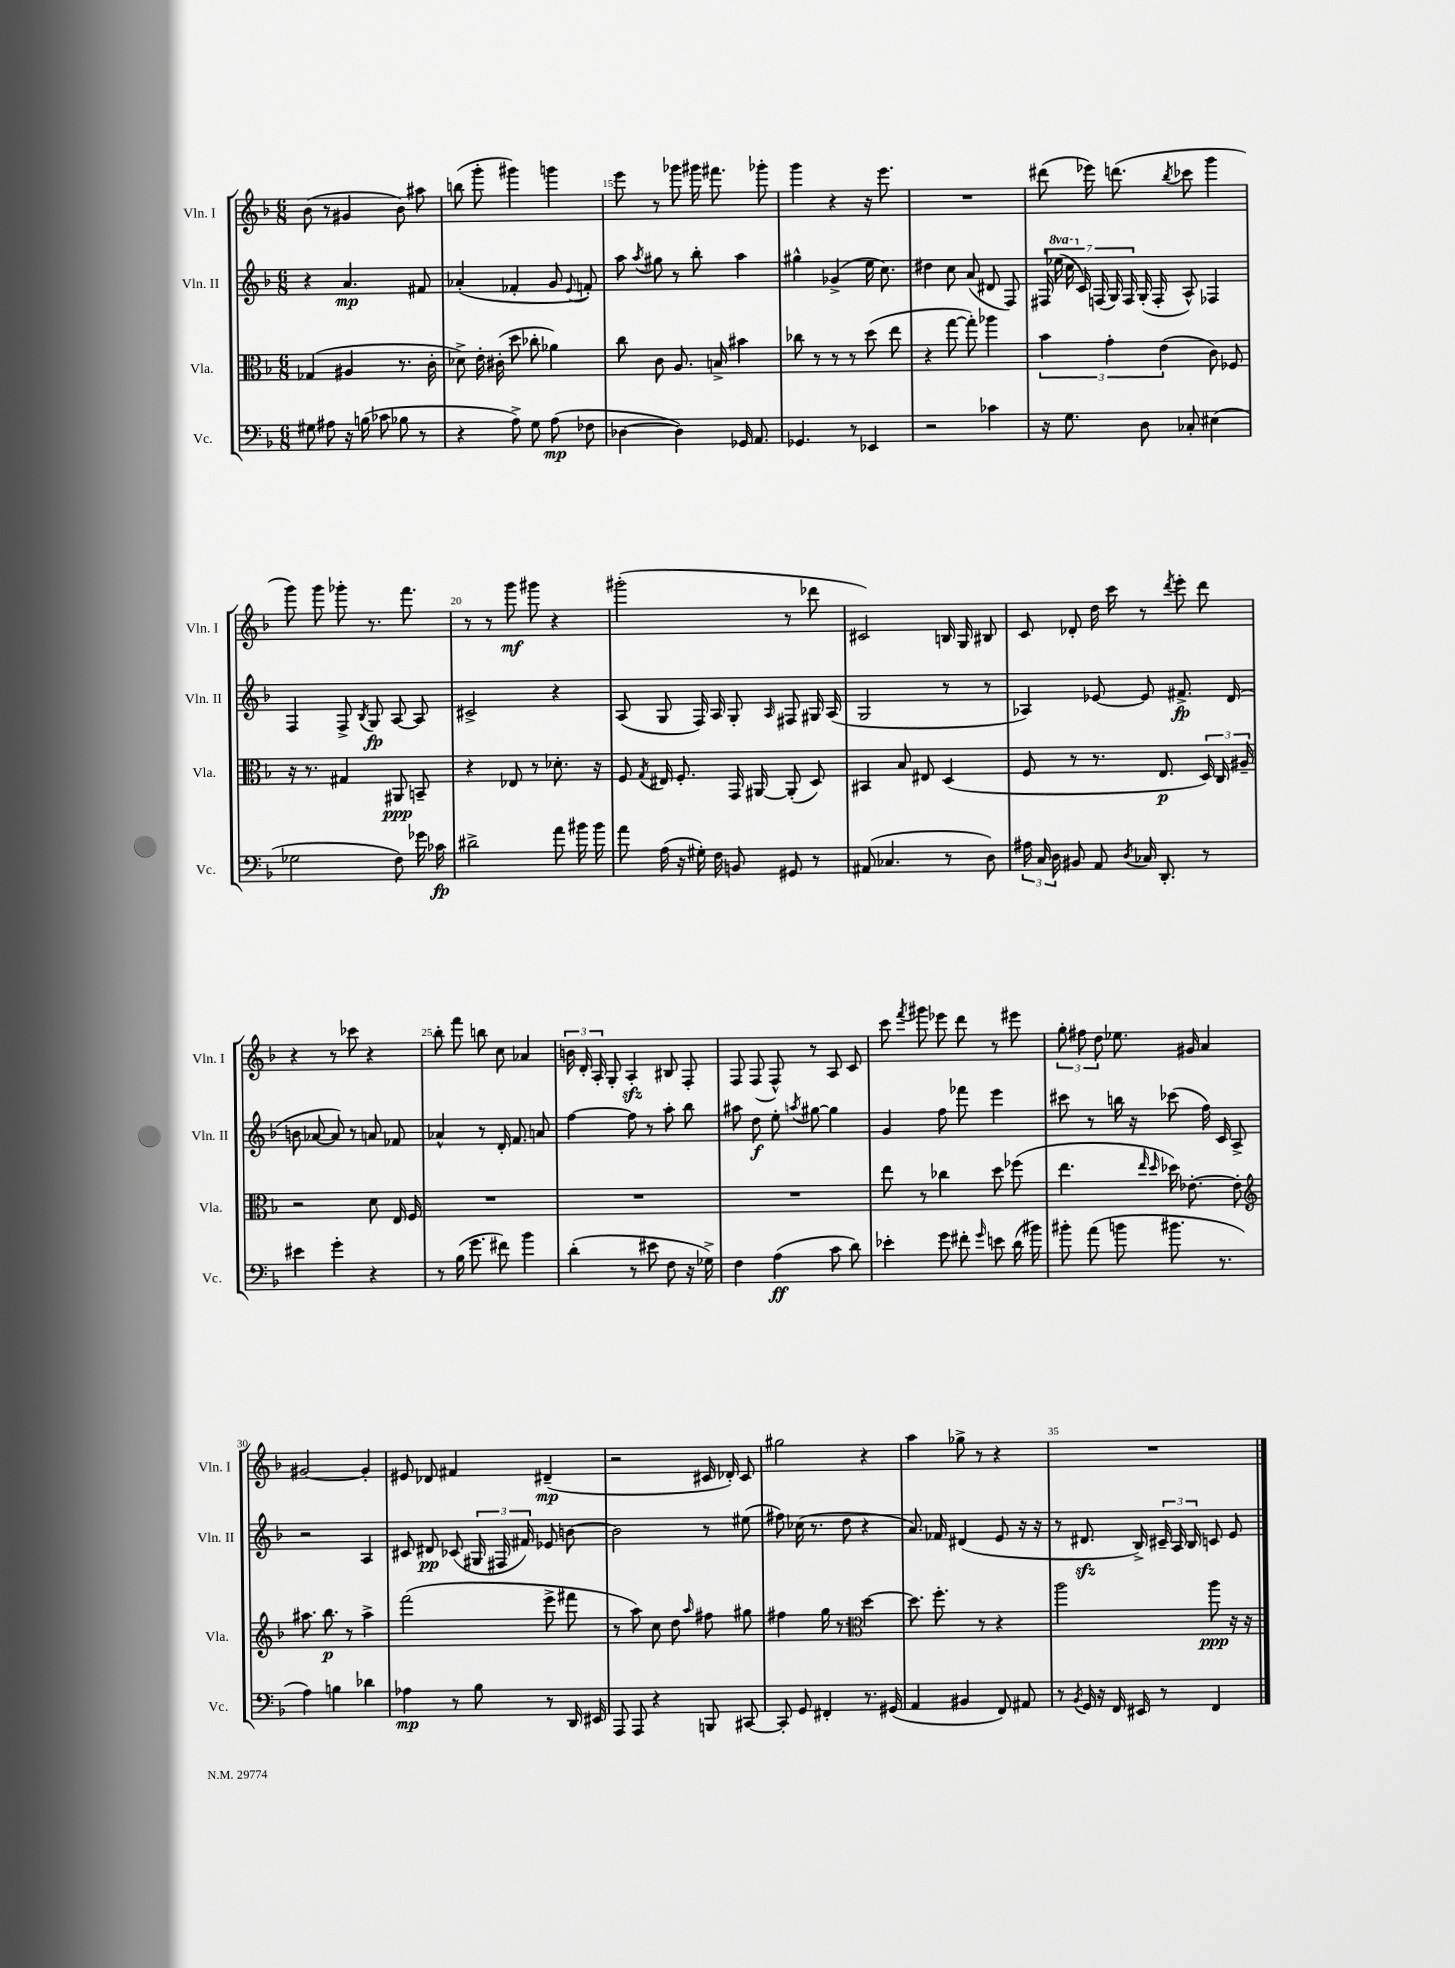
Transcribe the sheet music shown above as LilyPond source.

<<
\new StaffGroup <<
\new Staff = "s0" \with { instrumentName = "Vln. I" shortInstrumentName = "Vln. I" } {
    \clef treble \key f \major \numericTimeSignature \time 6/8
    \autoBeamOff bes'8( r8 gis'4 bes'8) ais''8 |
    b''8( g'''8-. gis'''4) g'''4 |
    e'''8 r8 ges'''8 gis'''16 fis'''8. ges'''8-. |
    g'''4 r4 r16 e'''8. |
    R2. |
    dis'''8( ees'''16) d'''8.( \acciaccatura { bes''8 } ces'''8 g'''4 |
    g'''8) g'''8 ges'''8-. r8. f'''8. |
    r8 r8 g'''8\mf gis'''8 r4 |
    gis'''2-.( r8 des'''8 |
    cis'2) b16 g16 bis8 |
    c'8 des'8-. d''16 c'''16 r8 \acciaccatura { d'''8 } e'''8-. d'''8 |
    r4 r8 ces'''8 r4 |
    bes''8-. f'''8 b''8 c''8 aes'4 |
    \tuplet 3/2 { b'16 d'16-. a16-. } g8-. a4-.\sfz bis8 f8-. |
    f8 f8( f8-^) r8 a8 c'8 |
    c'''8 \acciaccatura { f'''8 } gis'''8 ees'''8 d'''8 r8 eis'''8 |
    \tuplet 3/2 { g''8-. fis''8 d''8 } ees''8. gis'16 a'4 |
    gis'2~ gis'4-. |
    eis'8 des'8 fis'4 dis'4--\mp( |
    r2 cis'16 des'16-.) cis'8 |
    gis''2 r4 |
    a''4 ges''8-> r8 r4 |
    R2. \bar "|." |
}
\new Staff = "s1" \with { instrumentName = "Vln. II" shortInstrumentName = "Vln. II" } {
    \clef treble \key f \major \numericTimeSignature \time 6/8 \set Staff.ottavationMarkups = #ottavation-simple-ordinals
    \autoBeamOff r4 a'4.\mp fis'8 |
    aes'4-.( fes'4-. g'8 \appoggiatura { e'8 } f'8-.) |
    a''8 \acciaccatura { a''8 } gis''8 r8 bes''8-. a''4 |
    gis''4-^ ges'4->( e''16 c''8.) |
    dis''4 c''8 a'8( dis'8 f8) |
    \tuplet 7/4 { fis16 \ottava #1 ees'''16( c'''16 \ottava #0 c'16) f16( g16) f16 } g16-.( f16-. a8-^) fes4 |
    f4 f8-> \acciaccatura { bes8 } g8\fp a8~ a8 |
    cis'2-> r4 |
    a8( g8 f16) a16 g8-. \grace { a16 } fis8 gis16 a16( |
    g2 r8 r8 |
    aes4) ees'8~ ees'8 fis'8.->\fp d'16( |
    b'8 aes'8~ aes'8) r8 a'8 fes'8 |
    aes'4-^ r8 d'16-. f'8. a'8 |
    f''4~ f''8 r8 a''8-. bes''8 |
    ais''8 d''8\f e''8-. \acciaccatura { a''8 } gis''8~ gis''4 |
    g'4 f''8 fes'''8 e'''4 |
    cis'''8 r8 b''16 r16 ces'''8( f''16) c'16 a8-> |
    r2 a4 |
    cis'8 dis'8\pp ces'8( \tuplet 3/2 { gis16 fis16 fis'16) } ees'8 b'8~ |
    b'2 r8 eis''8( |
    fis''8) ces''16( r8. d''8 r4 |
    a'8.) fes'16 dis'4( e'8 r16 r16 |
    r8 dis'8.\sfz bes16->) \tuplet 3/2 { cis'16-- a16 bes16 } c'8 e'8 \bar "|." |
}
\new Staff = "s2" \with { instrumentName = "Vla." shortInstrumentName = "Vla." } {
    \clef alto \key f \major \numericTimeSignature \time 6/8
    \autoBeamOff ges4( ais4 r8. c'16-. |
    des'8->) e'16-. cis'16-.( d''8 ces''8-. aes'4) |
    c''8 c'8 a8. b16-> bis'4 |
    ces''8 r8 r8 r8 d''8( e''8 |
    r4 g''8~ g''8-.) aes''4 |
    \tuplet 3/2 { bes'4 g'4-. e'4( } c'8) fes8 |
    r16 r8. gis4 ais,8\ppp b,8-- |
    r4 ees8 r8 des'8.-. r16 |
    f8 \acciaccatura { g8 } eis16 f8.-. g,16 ais,16~ ais,8-.( d8) |
    bis,4 bes8 eis8 d4( |
    f8 r8 r8. e8.\p \tuplet 3/2 { d16) c16 ais16-- } |
    r2 d'8 e16 f16 |
    R2. |
    R2. |
    R2. |
    e''8 r8 ces''4 d''8 fes''8( |
    e''4. \grace { e''16 d''16 } des''16) ees'8.~-. ees'8-. |
    \clef treble ais''8. bes''8.\p r8 ais''4-> |
    f'''2( e'''8-> fis'''8 |
    r8 a''8) c''8 d''8 \grace { a''16 } fis''8 gis''8 |
    fis''4 g''16 r8. \clef alto d''4~ |
    d''8. f''8.-. r8 r4 |
    a''2 a''8\ppp r16 r16 \bar "|." |
}
\new Staff = "s3" \with { instrumentName = "Vc." shortInstrumentName = "Vc." } {
    \clef bass \key f \major \numericTimeSignature \time 6/8
    \autoBeamOff gis8 ais8 r16 b16( ces'8 bes8 r8 |
    r4 a8->) g8 a8\mp( fes8 |
    des4~ des4) ges,16 a,8. |
    ges,4. r8 ees,4 |
    r2 ces'4 |
    r16 g8. d8 ces8-. eis4( |
    ges2 f8) ges'16 ces'16\fp |
    dis'2-> a'8 bis'16 bis'16 |
    a'8 a16( r16 gis16-.) f16 b,8 gis,8 r8 |
    ais,8( ces4. r8 d8) |
    \tuplet 3/2 { ais16 c16 d16 } bis,8 a,8 \acciaccatura { d8 } ces16 d,8.-. r8 |
    eis'4 g'4-. r4 |
    r8 bes16( g'8. fis'8) bes'4 |
    d'4-.( r8 eis'8 f8 r16 ges16->) |
    f4 a4\ff( c'8 d'8) |
    ees'4-. g'8 fis'8-. \grace { g'16 } e'8 d'16( bis'16) |
    bis'8-. a'8( b'8 bis'8. r8. |
    a4) b4 des'4 |
    aes4\mp r8 bes8 r8 d,16 eis,16 |
    a,,8 a,,8 r4 b,,8 cis,8~ |
    cis,8-. g,8 fis,4-. r8. gis,16( |
    a,4 bis,4 f,8) ais,8 |
    r8 \acciaccatura { bes,8 } g,16 r16 f,16 eis,16 r8 f,4 \bar "|." |
}
>>
>>
\layout { \context { \Score currentBarNumber = #13 \override BarNumber.break-visibility = ##(#f #t #t) barNumberVisibility = #(every-nth-bar-number-visible 5) } }
